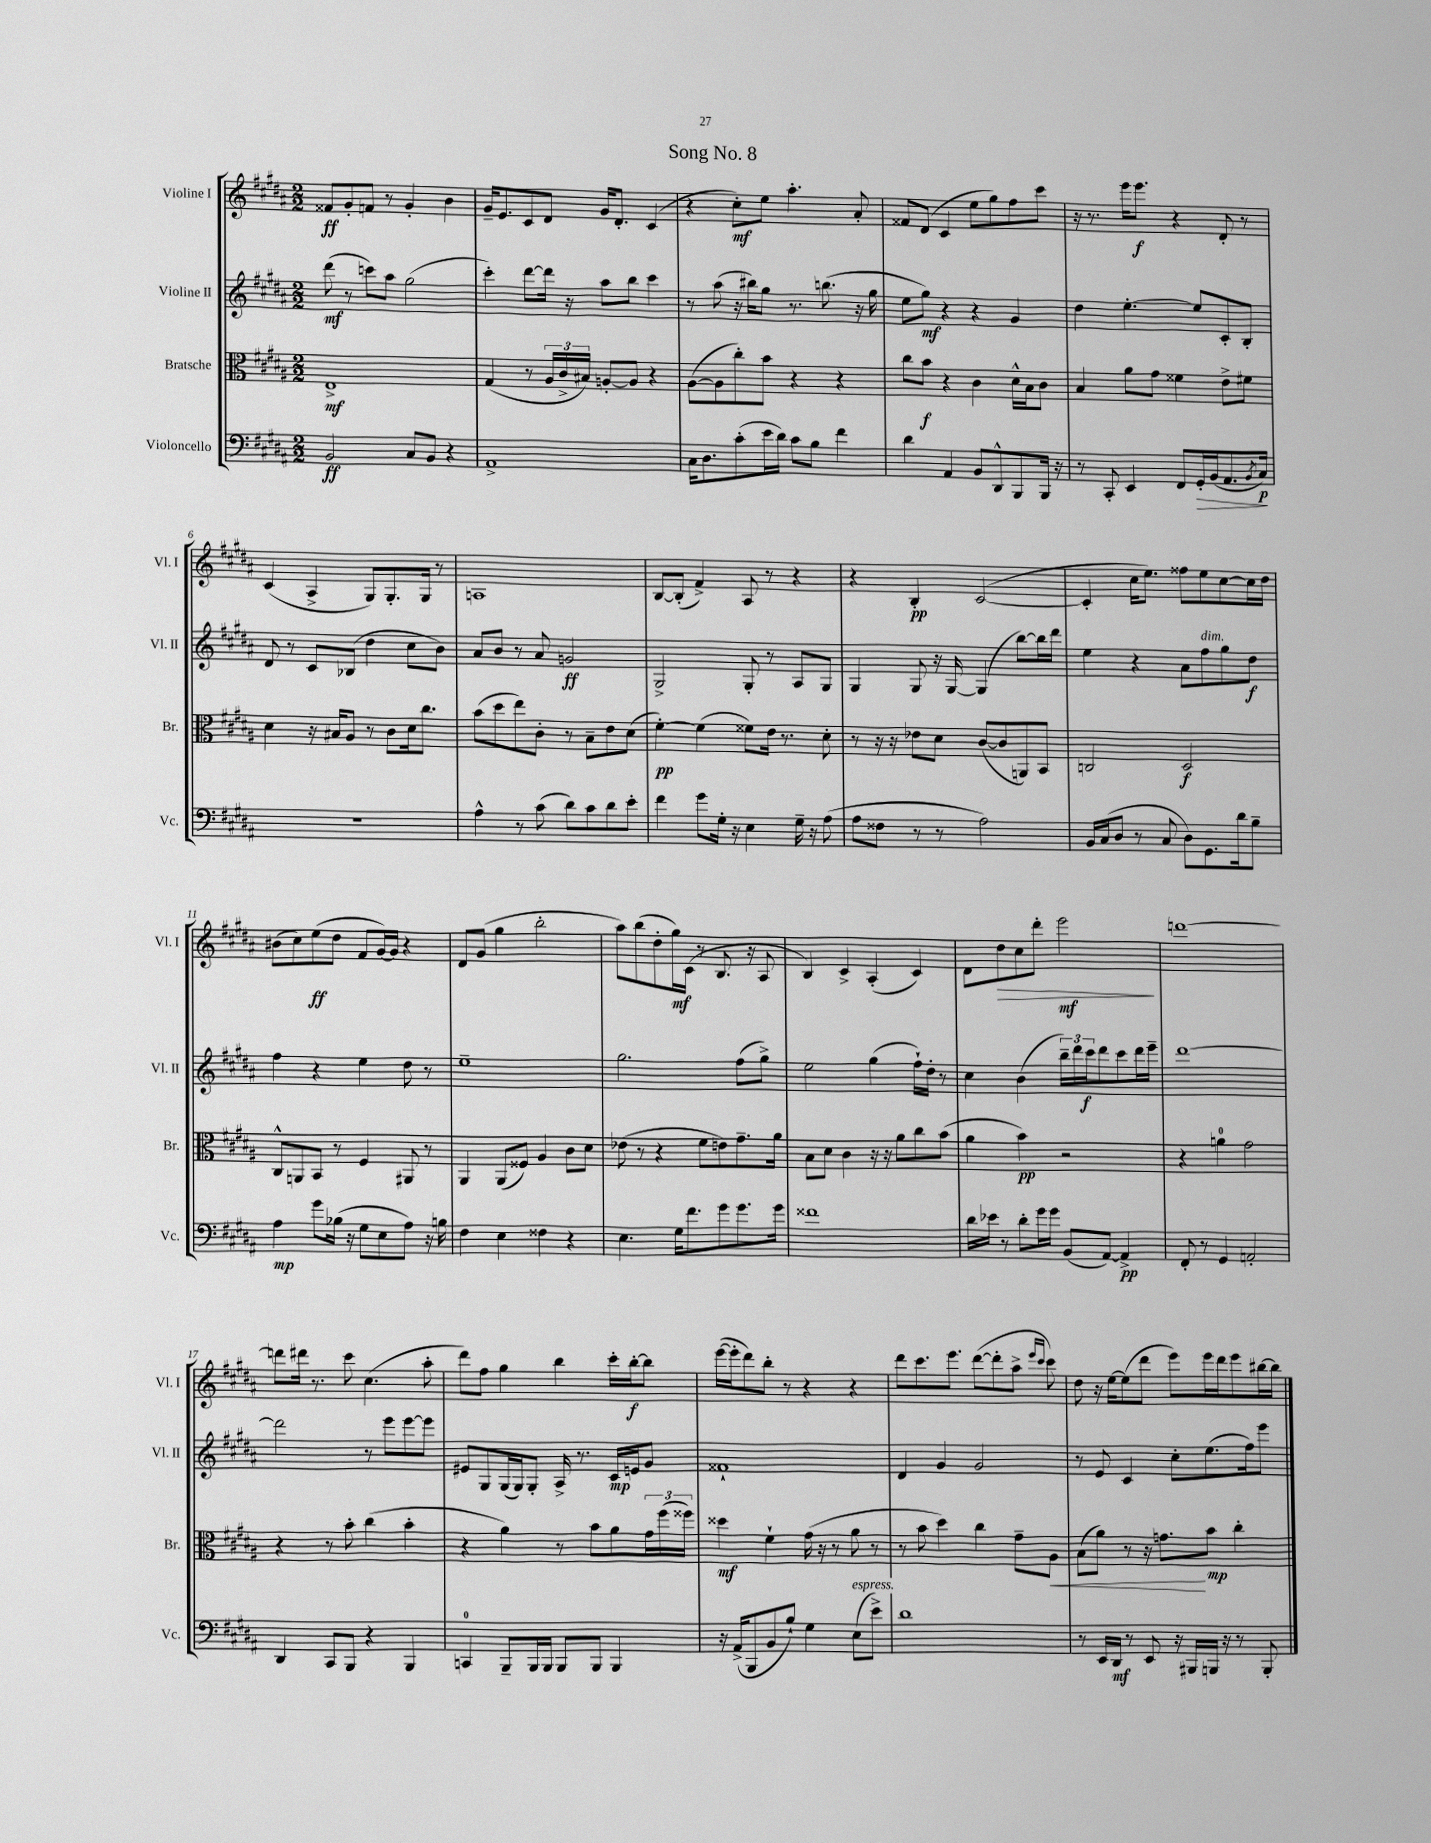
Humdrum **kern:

**kern	**kern	**kern	**kern
*staff4	*staff3	*staff2	*staff1
*clefF4	*clefC3	*clefG2	*clefG2
*k[f#c#g#d#a#]	*k[f#c#g#d#a#]	*k[f#c#g#d#a#]	*k[f#c#g#d#a#]
*M2/2	*M2/2	*M2/2	*M2/2
2BB	1E^	(8ddd#	8f##
.	.	8r	8g#'
.	.	8ccc)	8f
.	.	8aa#	8r
8C#	.	(2gg#	4g#'
8BB	.	.	.
4r	.	.	4b
=	=	=	=
1AA#^	(4G#	4ccc#')	16g#~
.	.	.	8.e
.	8r	[8ddd#	8c#
.	24A#	16ddd#]	8d#
.	24c#^	.	.
.	.	16r	.
.	24B#)	.	.
.	[8A'	8aa#	16g#
.	.	.	8.d#'
.	8A]	8bb	.
.	4r	4ccc#	(4c#
=	=	=	=
16C#	([8A#	8r	4r
8.D#	.	.	.
.	8A#]	(8aa#	.
(8c#'	8cc#')	16r	8cc#')
.	.	16bb#)	.
16e	8b	8gg#	8ee
16d#)	.	.	.
8c#	4r	8.r	4.aa#'
8B	.	.	.
.	.	(8.bb	.
4f#	4r	.	.
.	.	16r	8a#'
.	.	16gg#	.
=	=	=	=
4d#	8cc#	8ee	8f##
.	8b	8gg#)	(8d#
4AA#	4r	4r	4c#
8BB	4c#	4r	8ee
8DD#^^	.	.	8gg#)
8BBB	16d#^^	4g#	8ff#
.	16B	.	.
16BBB	8c#	.	8ccc#
16r	.	.	.
=	=	=	=
8r	4B	4dd#	16r
.	.	.	8.r
8CC#'	.	.	.
4EE	8a#	[4.ee'	16eee
.	.	.	8.eee
.	8g#	.	.
8FF#	4f##	.	4r
16GG#'	.	8ee]	.
(16BB	.	.	.
8.AA#	8e^	8c#'	8d#'
.	8f#	8B'	8r
8qBB	.	.	.
16C#)	.	.	.
=	=	=	=
1r	4d#	8d#	(4c#
.	.	8r	.
.	16r	8c#	4A#^
.	16B#	.	.
.	8A#	(8B-	.
.	8r	4dd#	8G#)
.	8c#	.	8.G#'
.	16d#	8cc#	.
.	8.cc#	.	16G#
.	.	8b)	8r
=	=	=	=
4A#^^	(8b	8a#	1A
.	8dd#	8b	.
8r	8ee)	8r	.
(8c#	8c#'	8a#	.
8d#)	8r	2g	.
8c#	8B~	.	.
8d#	8e	.	.
8e'	(8d#	.	.
=	=	=	=
4f#	[4f#')	2G#^	[8B
.	.	.	(8B']
8g#	(4f#]	.	4f#^)
16G#'	.	.	.
16r	.	.	.
4E	8f##)	8G#'	8A#
.	16e	8r	8r
.	8.r	.	.
16G#~	.	8A#	4r
16r	.	.	.
(8A#	8d#'	8G#	.
=	=	=	=
8A#	8r	4G#	4r
8F##	16r	.	.
.	16r	.	.
8r	8e-	8G#	4B'
8r	8d#	16r	.
.	.	[16G#	.
2A#)	([8c#	(4G#]	([2c#
.	8c#]	.	.
.	8AA)	[8bb)	.
.	8BB	16bb]	.
.	.	16ddd#	.
=	=	=	=
16BB	2C	4ee	4c#']
(16C#	.	.	.
8D#	.	.	.
8r	.	4r	16cc#
.	.	.	8.ee)
8C#	.	.	.
8D#)	2D#	8a#	8ff##
8.GG#	.	8ff#	8ee
.	.	8gg#	[8cc#
16d#	.	.	.
8B~	.	8dd#	16cc#]
.	.	.	16dd#
=	=	=	=
4A#	8C#^^	4ff#	(8b#
.	8AA	.	8cc#)
8g#	8BB	4r	(8ee
(16B-	8r	.	8dd#
16r	.	.	.
8G#	4F#	4ee	8f#
8E	.	.	[16g#)
.	.	.	16g#]
8A#)	8AA#	8dd#	4r
16r	8r	8r	.
16B	.	.	.
=	=	=	=
4F#	4AA#	1ee~	8d#
.	.	.	(8g#
4E	(8AA#	.	4gg#
.	8F##)	.	.
4F##	4A#	.	2bb'
4r	8c#	.	.
.	8d#	.	.
=	=	=	=
4.E	(8e-	2.gg#	8aa#)
.	8r	.	(8bb
.	4r	.	8dd#'
16G#	.	.	16gg#)
8.f#	.	.	(16c#
.	8f#	.	8r
8g#	8e)	.	8.B
8.g#	8.g#~	(8ff#	.
.	.	.	16r
.	.	8gg#^)	8A#
16g#	16a#	.	.
=	=	=	=
1f##	8B	2ee	4B)
.	8d#	.	.
.	4c#	.	4c#^
.	16r	(4gg#	(4A#'
.	16r	.	.
.	8a#	.	.
.	8cc#	16ff#`)	4c#)
.	.	16dd#'	.
.	(8b	8r	.
=	=	=	=
16d#	4a#	4cc#	8d#
16e-	.	.	.
8r	.	.	8dd#
8d#'	4b)	(4b	8cc#
16g#	.	.	8ddd#'
16g#	.	.	.
(8BB	2r	24bb~)	2eee
.	.	24ddd#	.
.	.	24ccc#	.
[8AA#)	.	8ddd#	.
4AA#^]	.	8ccc#	.
.	.	16ddd#	.
.	.	16eee~	.
=	=	=	=
8FF#'	4r	[1ddd#	[1ddd
8r	.	.	.
4GG#	4a	.	.
2AA'	2g#	.	.
=	=	=	=
4DD#	4r	2ddd#]	8ddd]
.	.	.	16ddd#
.	.	.	8.r
8CC#	8r	.	.
8BBB	8b'	.	8ccc#
4r	(4cc#	8r	(4.cc#
.	.	8eee	.
4BBB	4b'	[8eee	.
.	.	8eee]	8aa#'
=	=	=	=
4CC	4r	8e#	8ddd#)
.	.	8G#	8ff#
8BBB~	4a#)	(16G#	4gg#
.	.	16G#)	.
16BBB	.	8G#'	.
16BBB	.	.	.
8BBB	8r	16A#^	4bb
.	.	8.r	.
8BBB	8b	.	.
4BBB	8a#	16c#	16ccc#'
.	.	16e	[16bb'
.	24g#	8g#	8bb]
.	(24ff#	.	.
.	24ff##)	.	.
=	=	=	=
16r	4dd##	1f##`	([16eee
(16AA#^	.	.	16eee']
8BBB	.	.	8ddd#)
8BB	4f#`	.	8bb'
8B`)	.	.	8r
4G#	(16g#	.	4r
.	16r	.	.
.	8r	.	.
(8E	8a#	.	4r
8e^)	8r	.	.
=	=	=	=
1d#	8r	4d#	8ddd#
.	8b	.	8.ccc#
.	4dd#)	4g#	.
.	.	.	8.eee
.	4cc#	2g#	([8ddd#
.	.	.	8ddd#']
.	8g#~	.	8aa#^
.	.	.	16qqeee
.	.	.	16qqccc#
.	8A#	.	8ccc#)
=	=	=	=
8r	(8B	8r	8dd#
16EE	8a#)	8e	16r
16DD#	.	.	[16ee
8r	8r	4c#	(8ee]
8EE	16r	.	8ddd#
.	8.g	.	.
16r	.	8cc#'	8eee)
16BBB#	.	.	.
16BBB	8b	(8.ee	16eee
16r	.	.	16ddd#
8r	4cc#'	.	8eee
.	.	16ff#)	.
8BBB'	.	8eee	[16bb#
.	.	.	16bb#]
==	==	==	==
*-	*-	*-	*-
